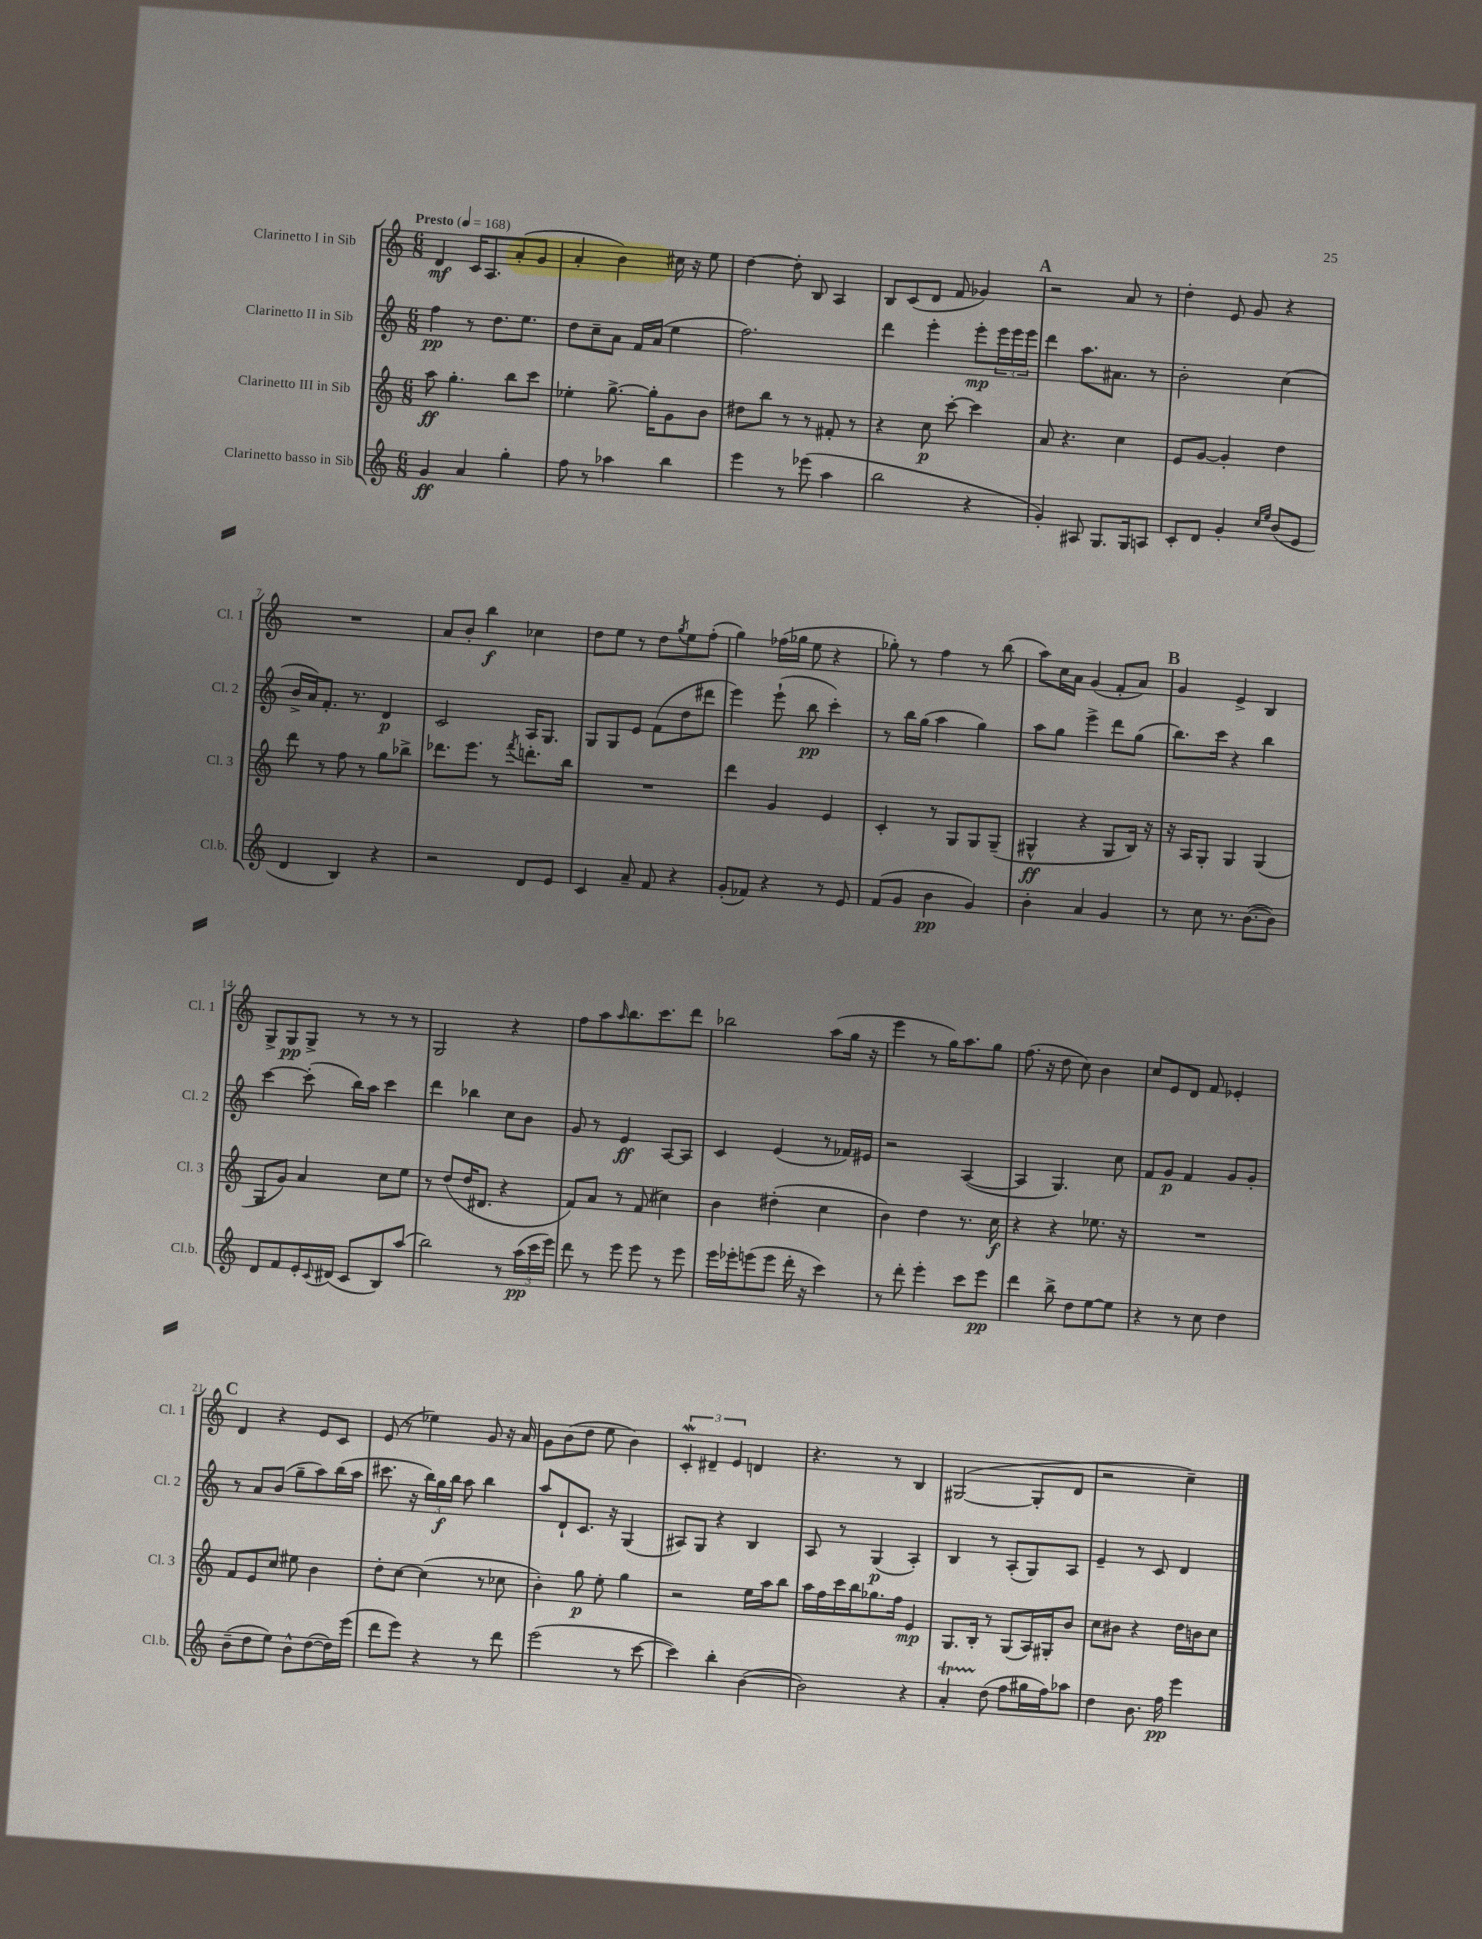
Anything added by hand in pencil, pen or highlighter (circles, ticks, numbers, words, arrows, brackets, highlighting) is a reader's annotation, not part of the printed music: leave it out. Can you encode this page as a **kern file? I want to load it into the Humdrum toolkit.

**kern	**dynam	**kern	**dynam	**kern	**dynam	**kern	**dynam
*part4	*part4	*part3	*part3	*part2	*part2	*part1	*part1
*staff4	*staff4	*staff3	*staff3	*staff2	*staff2	*staff1	*staff1
*I"Clarinetto basso in Sib	*	*I"Clarinetto III in Sib	*	*I"Clarinetto II in Sib	*	*I"Clarinetto I in Sib	*
*I'Cl.b.	*	*I'Cl. 3	*	*I'Cl. 2	*	*I'Cl. 1	*
*clefG2	*	*clefG2	*	*clefG2	*	*clefG2	*
*k[]	*	*k[]	*	*k[]	*	*k[]	*
*M6/8	*	*M6/8	*	*M6/8	*	*M6/8	*
*MM168	*	*MM168	*	*MM168	*	*MM168	*
=1	=1	=1	=1	=1	=1	=1	=1
!	!	!	!	!	!	!LO:TX:a:B:t=Presto	!
4g/	ff	8aa\	ff	4ff\	pp	4d/	mf
.	.	4.gg'\	.	.	.	.	.
4a/	.	.	.	8r	.	16c/KL	.
.	.	.	.	.	.	8.A/	.
.	.	.	.	8.dd\L	.	.	.
4gg'\	.	8bb\L	.	.	.	(8a'/	.
.	.	.	.	8.ee\J	.	.	.
.	.	8ccc\J	.	.	.	8g/J	.
=2	=2	=2	=2	=2	=2	=2	=2
8ff\	.	4ee-X'\	.	8dd\L	.	4a'/	.
8r	.	.	.	8cc~\	.	.	.
4aa-X\	.	[8.gg^\	.	8a\J	.	4b\)	.
.	.	.	.	16f/LL	.	.	.
.	.	16gg'\KL]	.	(16a/JJ	.	.	.
4bb\	.	8g\	.	4ee\	.	16cc#X\	.
.	.	.	.	.	.	16r	.
.	.	8b\J	.	.	.	8ee\	.
=3	=3	=3	=3	=3	=3	=3	=3
4eee\	.	8dd#X\L	.	2.ff\)	.	[4dd\	.
.	.	8bb\J	.	.	.	.	.
8r	.	8r	.	.	.	8dd'\]	.
(8eee-X\	.	8r	.	.	.	8B/	.
4aa\	.	8f#X'/	.	.	.	4A/	.
.	.	8r	.	.	.	.	.
=4	=4	=4	=4	=4	=4	=4	=4
2bb\	.	4r	.	4ddd\	.	8B/L	.
.	.	.	.	.	.	(8c/	.
.	.	8cc\	p	4eee'\	.	8d/J	.
.	.	[8ccc'\	.	.	.	8f/	.
4r	.	4ccc\]	.	8eee'\L	mp	4g-X/)	.
.	.	.	.	24eee\L	.	.	.
.	.	.	.	24eee\	.	.	.
.	.	.	.	24eee\JJ	.	.	.
!!LO:REH:place=s1:t=A
=5	=5	=5	=5	=5	=5	=5	=5
4g'/)	.	8a/	.	4ddd\	.	2r	.
.	.	4.r	.	.	.	.	.
8A#X/	.	.	.	8.aa\L	.	.	.
8.G/L	.	.	.	.	.	.	.
.	.	.	.	8.a#X\J	.	.	.
.	.	4cc\	.	.	.	8a/	.
16G/k	.	.	.	.	.	.	.
8An/J	.	.	.	8r	.	8r	.
=6	=6	=6	=6	=6	=6	=6	=6
8c'/L	.	8e/L	.	2b'\	.	4dd'\	.
8d/J	.	[8g/J	.	.	.	.	.
4g'/	.	4g'/]	.	.	.	8e/	.
.	.	.	.	.	.	8g/	.
16qqcc/LL	.	.	.	.	.	.	.
16qqee/JJ	.	.	.	.	.	.	.
(8b/L	.	4dd\	.	(4cc\	.	4r	.
8e/J	.	.	.	.	.	.	.
!!LO:LB:g=z
=7	=7	=7	=7	=7	=7	=7	=7
4d/	.	8ddd\	.	16b^/LL	.	2.r	.
.	.	.	.	16a/J)	.	.	.
.	.	8r	.	8.f'/J	.	.	.
4B/)	.	8ff\	.	.	.	.	.
.	.	.	.	8.r	.	.	.
.	.	8r	.	.	.	.	.
4r	.	8gg\L	.	4d/	p	.	.
.	.	8bb-X^\J	.	.	.	.	.
=8	=8	=8	=8	=8	=8	=8	=8
2r	.	8.ddd-X\L	.	2c/	.	8a/L	.
.	.	.	.	.	.	8b'/J	.
.	.	8.eee\J	.	.	.	.	.
.	.	.	.	.	.	4bb\	f
.	.	8r	.	.	.	.	.
.	.	8qfff/	.	.	.	.	.
8d/L	.	8.dddn'\L	.	16A/KL	.	4cc-X\	.
.	.	.	.	8.G/J	.	.	.
8e/J	.	.	.	.	.	.	.
.	.	16bb\Jk	.	.	.	.	.
=9	=9	=9	=9	=9	=9	=9	=9
4c/	.	2.r	.	8G/L	.	8dd\L	.
.	.	.	.	8G/	.	8ee\J	.
8a~/	.	.	.	8e/J	.	8r	.
8f/	.	.	.	(8f\L	.	8dd\L	.
.	.	.	.	.	.	8qgg/	.
4r	.	.	.	8dd\	.	8ee\	.
.	.	.	.	8ddd#X\J	.	(8ff'\J	.
=10	=10	=10	=10	=10	=10	=10	=10
(8g'/L	.	4ddd\	.	4eee\)	.	4gg\)	.
8f-X/J)	.	.	.	.	.	.	.
4r	.	4g/	.	(8eee`\	.	(16ff-X\LL	.
.	.	.	.	.	.	16gg-X\JJ	.
.	.	.	.	8bb\	pp	8ee\	.
8r	.	4e/	.	4ccc'\)	.	4r	.
8e/	.	.	.	.	.	.	.
=11	=11	=11	=11	=11	=11	=11	=11
(8f/L	.	4c'/	.	8r	.	8gg-X'\)	.
8g/J	.	.	.	16bb\LL	.	8r	.
.	.	.	.	(16gg\JJ	.	.	.
4b\	pp	8r	.	4aa\	.	4ff\	.
.	.	8G/L	.	.	.	.	.
4g/)	.	8G/	.	4gg\)	.	8r	.
.	.	(8G~/J	.	.	.	(8bb\	.
=12	=12	=12	=12	=12	=12	=12	=12
4b'\	.	4G#X^^/	ff	8aa\L	.	8aa\L)	.
.	.	.	.	8gg\J	.	16cc\L	.
.	.	.	.	.	.	16a\JJ	.
4a/	.	4r	.	4eee^\	.	(4g/	.
4g/	.	8G#/L	.	8ddd\L	.	8f'/L	.
.	.	16B/Jk)	.	(8gg\J	.	8a/J)	.
.	.	16r	.	.	.	.	.
!!LO:REH:place=s1:t=B
=13	=13	=13	=13	=13	=13	=13	=13
8r	.	16r	.	8.bb\L)	.	4g/	.
.	.	16A/KL	.	.	.	.	.
8cc\	.	8G'/J	.	.	.	.	.
.	.	.	.	16ccc\Jk	.	.	.
8.r	.	4G/	.	4r	.	4e^/	.
([8.b\L	.	.	.	.	.	.	.
.	.	(4G/	.	4bb\	.	4B/	.
8b\J])	.	.	.	.	.	.	.
!!LO:LB:g=z
=14	=14	=14	=14	=14	=14	=14	=14
8d/L	.	8G/L	.	[4ccc\	.	8G^/L	.
8f/	.	8g/J)	.	.	.	8G/	pp
16e'/L	.	4a/	.	(8ccc'\]	.	8G^/J	.
8qqc/	.	.	.	.	.	.	.
(16d#X/JJ	.	.	.	.	.	.	.
8c/L	.	.	.	16bb\LL)	.	8r	.
.	.	.	.	16aa\JJ	.	.	.
8B/)	.	8cc\L	.	4ccc\	.	8r	.
(8aa/J	.	8ee\J	.	.	.	8r	.
=15	=15	=15	=15	=15	=15	=15	=15
2bb\)	.	8r	.	4ddd\	.	2G/	.
.	.	(8dd/L	.	.	.	.	.
.	.	16dd/K	.	4bb-X\	.	.	.
.	.	8.d#X/J	.	.	.	.	.
8r	.	4r	.	8cc\L	.	4r	.
(24aa\LL	pp	.	.	8b\J	.	.	.
24ccc\	.	.	.	.	.	.	.
24eee\JJ)	.	.	.	.	.	.	.
=16	=16	=16	=16	=16	=16	=16	=16
8ddd\	.	8f/L)	.	8g/	.	8ff\L	.
8r	.	8a/J	.	8r	.	8aa\	.
.	.	.	.	.	.	16qqaa/	.
8eee\	.	8r	.	4e/	ff	8.bb\	.
8eee\	.	(8f/	.	.	.	.	.
.	.	.	.	.	.	8.ccc\	.
8r	.	4cc#X\)	.	[8A/L	.	.	.
8eee\	.	.	.	8A/J]	.	8ddd\J	.
=17	=17	=17	=17	=17	=17	=17	=17
16eee\LL	.	4b\	.	4c/	.	2bb-X\	.
16eee-X'\J	.	.	.	.	.	.	.
(8eeen\	.	.	.	.	.	.	.
8eee\J	.	(4dd#X'\	.	(4e/	.	.	.
16ddd'\	.	.	.	.	.	.	.
16r	.	.	.	.	.	.	.
4ccc\)	.	4cc\	.	8r	.	(8aa\L	.
.	.	.	.	16f-X/LL)	.	16gg\Jk	.
.	.	.	.	16e#X/JJ	.	16r	.
=18	=18	=18	=18	=18	=18	=18	=18
8r	.	4b\)	.	2r	.	4eee\	.
8ddd'\	.	.	.	.	.	.	.
4eee'\	.	4dd\	.	.	.	8r	.
.	.	.	.	.	.	16gg\KL)	.
.	.	.	.	.	.	8.aa\	.
8ccc\L	.	8.r	.	([4A/	.	.	.
8eee\J	pp	.	.	.	.	8gg\J	.
.	.	16cc\	f	.	.	.	.
=19	=19	=19	=19	=19	=19	=19	=19
4ddd\	.	4r	.	4A/]	.	(8.ff\	.
.	.	.	.	.	.	16r	.
8bb^\	.	4r	.	4.G/)	.	8dd\	.
8dd\L	.	.	.	.	.	8cc\)	.
[8ee\	.	8.ee-X\	.	.	.	4b\	.
8ee\J]	.	.	.	8cc\	.	.	.
.	.	16r	.	.	.	.	.
=20	=20	=20	=20	=20	=20	=20	=20
4r	.	2.r	.	8f/L	.	8cc/L	.
.	.	.	.	8g/J	p	8e/	.
8r	.	.	.	4f/	.	8d/J	.
8cc\	.	.	.	.	.	8f/	.
4dd\	.	.	.	8g/L	.	4e-X'/	.
.	.	.	.	8g'/J	.	.	.
!!LO:LB:g=z
!!LO:REH:place=s1:t=C
=21	=21	=21	=21	=21	=21	=21	=21
(8b~\L	.	8f/L	.	8r	.	4d/	.
8dd\	.	8e/	.	8a/L	.	.	.
8ee\J)	.	8cc/J	.	(8b/J	.	4r	.
8b^^\L	.	8ee#X\	.	8gg~\L	.	.	.
([8dd\	.	4b\	.	8aa\)	.	8e/L	.
16dd\L])	.	.	.	(16bb\L	.	8c/J	.
(16eee\JJ	.	.	.	16aa\JJ	.	.	.
=22	=22	=22	=22	=22	=22	=22	=22
8ddd\L	.	8dd'\L	.	8.ccc#X\	.	(8e/	.
8eee\J)	.	[8cc\J	.	.	.	8r	.
.	.	.	.	16r	.	.	.
4r	.	(4cc\]	.	24bb\LL)	.	4ee-X\)	.
.	.	.	.	24gg\	f	.	.
.	.	.	.	24bb\JJ	.	.	.
.	.	.	.	8aa\	.	.	.
8r	.	8r	.	4bb\	.	8g/	.
8ddd\	.	8cc-X\	.	.	.	16r	.
.	.	.	.	.	.	16a/	.
=23	=23	=23	=23	=23	=23	=23	=23
(2eee\	.	4b'\)	.	8aa/L	.	8g\L	.
.	.	.	.	8d`/	.	(8b\	.
.	.	8gg\	p	8.c/J	.	8dd\J	.
.	.	8ee'\	.	.	.	8ee\	.
.	.	.	.	16r	.	.	.
8r	.	4gg\	.	(4G/	.	4b\)	.
[8ccc\	.	.	.	.	.	.	.
=24	=24	=24	=24	=24	=24	=24	=24
4ccc\])	.	2r	.	8A#X/L)	.	6cw'/	.
.	.	.	.	8G/J	.	.	.
.	.	.	.	.	.	6d#X~/	.
4bb'\	.	.	.	4r	.	.	.
.	.	.	.	.	.	6e/	.
([4b\	.	16ee\LL	.	4B/	.	4dn/	.
.	.	16aa\J	.	.	.	.	.
.	.	8bb\J	.	.	.	.	.
=25	=25	=25	=25	=25	=25	=25	=25
2b\])	.	16aa\LL	.	8A/	.	4.r	.
.	.	16ff\	.	.	.	.	.
.	.	16ccc\	.	8r	.	.	.
.	.	16bb\J	.	.	.	.	.
.	.	8.gg-X\	.	(4G/	p	.	.
.	.	.	.	.	.	8r	.
.	.	16ff\Jk	.	.	.	.	.
4r	.	4e/	mp	4A'/)	.	4B/	.
=26	=26	=26	=26	=26	=26	=26	=26
4aT'/	.	8.G/L	.	4B/	.	([2G#X/	.
.	.	16B'/Jk	.	.	.	.	.
(8dd\	.	8r	.	8r	.	.	.
8ff\L	.	(8G/L	.	(8A'/L	.	.	.
16gg#X\L	.	16A/L)	.	8G/)	.	8G#'/L]	.
16ff\J)	.	16G#X'/J	.	.	.	.	.
8aa-X\J	.	8b/J	.	8A/J	.	8d/J	.
=27	=27	=27	=27	=27	=27	=27	=27
4dd\	.	8cc\L	.	4e~/	.	2r	.
.	.	8b#X\J	.	.	.	.	.
8.b\	.	4r	.	8r	.	.	.
.	.	.	.	8c/	.	.	.
16ff\	pp	.	.	.	.	.	.
4eee\	.	16dd\LL	.	4d/	.	4cc~\)	.
.	.	16bn\J	.	.	.	.	.
.	.	8cc\J	.	.	.	.	.
==	==	==	==	==	==	==	==
*-	*-	*-	*-	*-	*-	*-	*-
